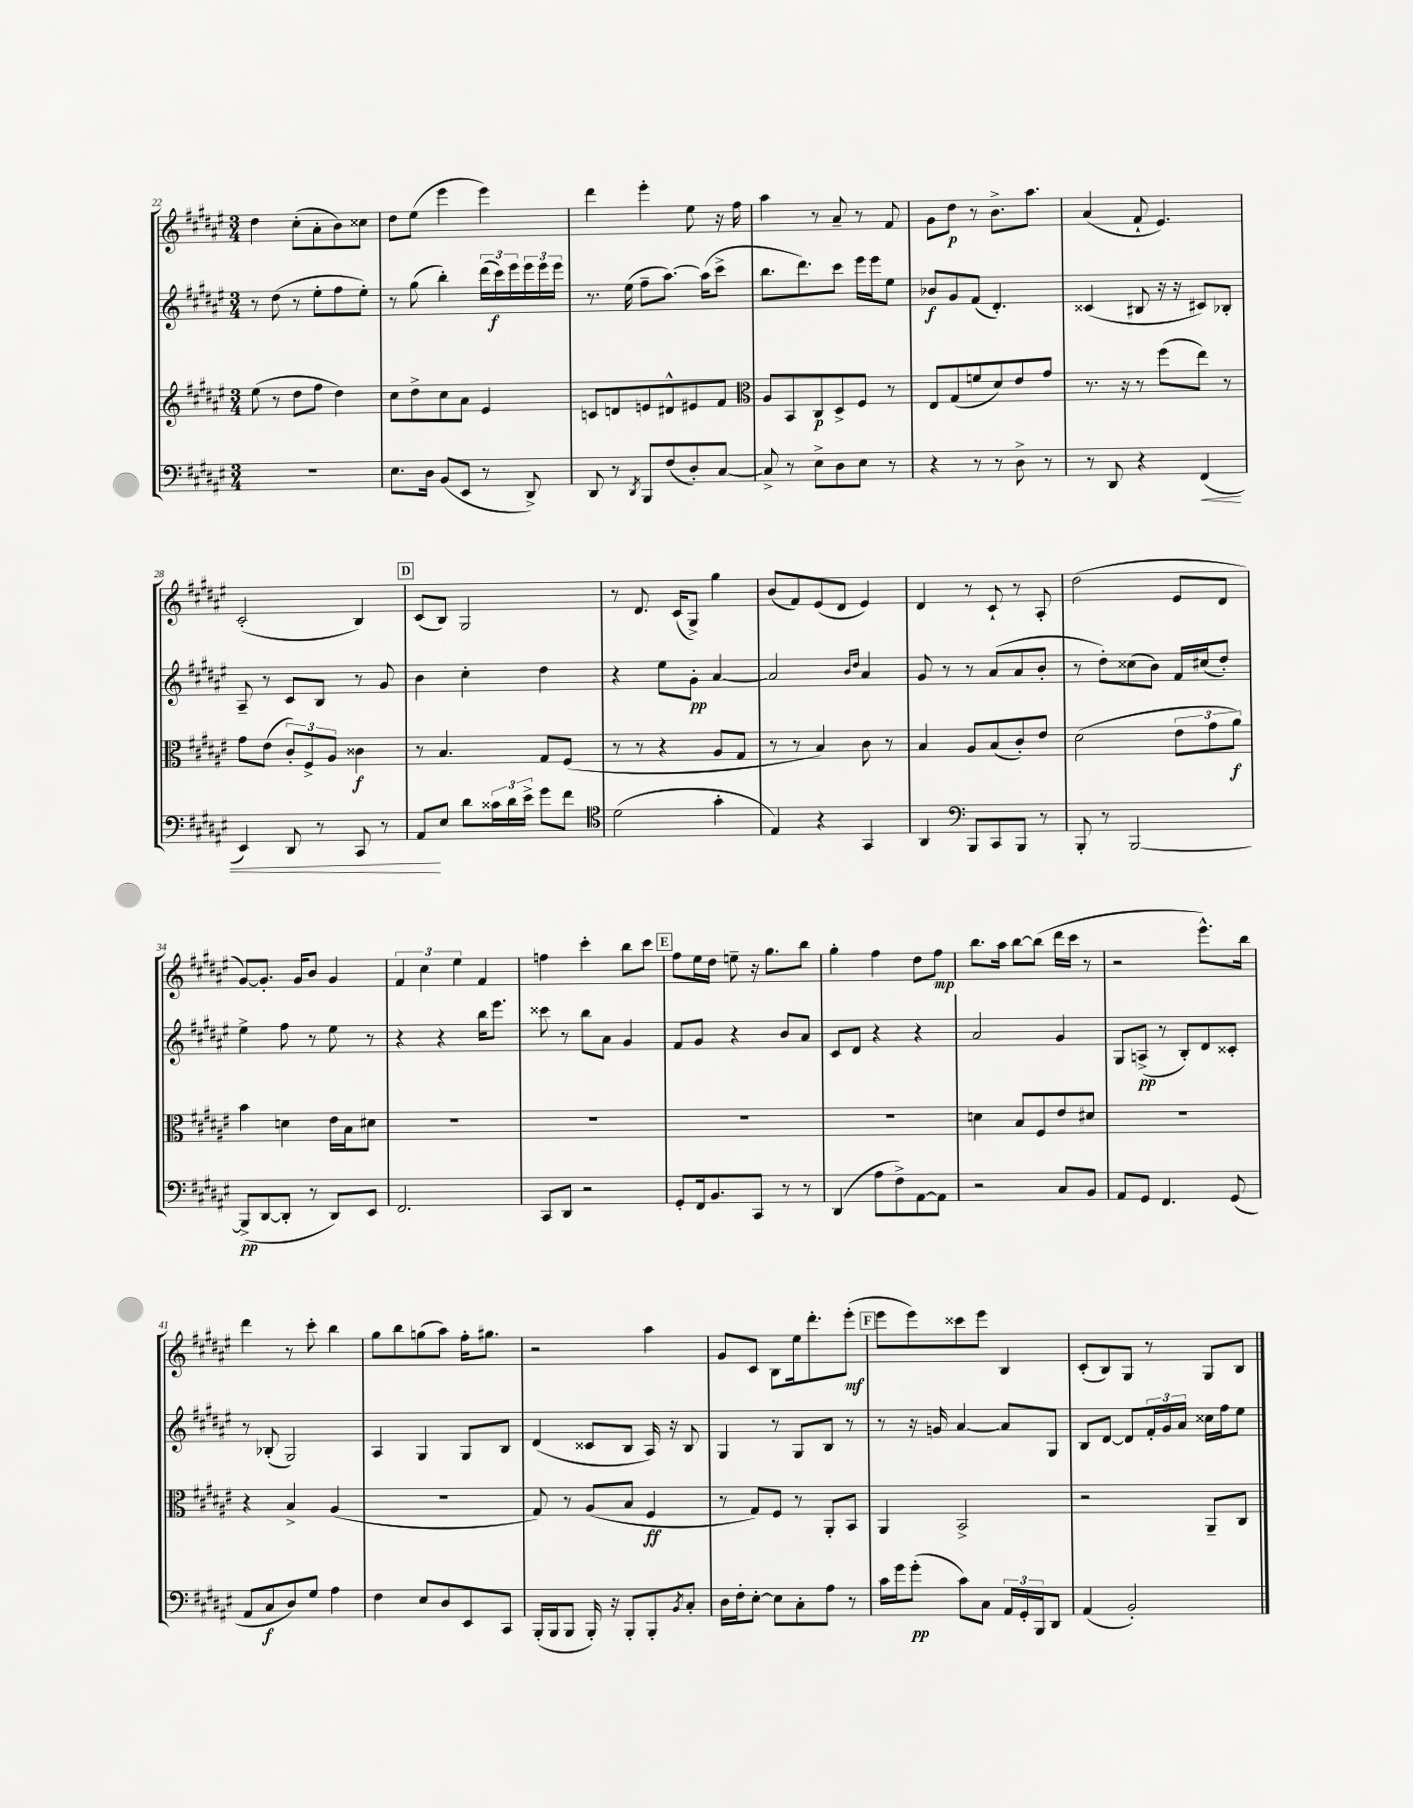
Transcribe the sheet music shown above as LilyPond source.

<<
\new StaffGroup <<
\new Staff = "s0" {
    \clef treble \key fis \major \numericTimeSignature \time 3/4
    dis''4 cis''8-.( ais'8-. b'8) cisis''8 |
    dis''8 eis''8( eis'''4 eis'''4) |
    dis'''4 eis'''4-. eis''8 r16 fis''16 |
    ais''4 r8 ais'8-- r8 fis'8 |
    gis'8 dis''8\p r8 b'8.-> ais''8. |
    ais'4( fis'8-! eis'4.) |
    cis'2-.( b4) |
    \mark \markup { \box "D" } cis'8( b8) gis2 |
    r8 dis'8. cis'16( gis8->) gis''4 |
    b'8( fis'8) eis'8( dis'8 eis'4) |
    dis'4 r8 cis'8-! r8 ais8-. |
    dis''2( eis'8 dis'8 |
    gis'8~) gis'8.-. gis'16 b'8 gis'4 |
    \tuplet 3/2 { fis'4 cis''4 eis''4 } fis'4 |
    f''4 cis'''4-. b''8 cis'''8 |
    \mark \markup { \box "E" } fis''8 eis''16 dis''16 e''8-- r16 gis''8. b''8 |
    gis''4-. fis''4 dis''8 fis''8\mp |
    b''8. ais''16 b''8~ b''8( dis'''16 cis'''16 r8 |
    r2 eis'''8.-^) b''16 |
    dis'''4 r8 cis'''8-. b''4 |
    gis''8 b''8 g''8( ais''8) fis''16-. gis''8. |
    r2 ais''4 |
    gis'8 cis'8 b8 eis''16 dis'''8.-. eis'''8-.\mf( |
    \mark \markup { \box "F" } eis'''8 eis'''8) cisis'''8 eis'''8 b4 |
    cis'8-.( b8) gis8 r8 gis8 b8 \bar "|." |
}
\new Staff = "s1" {
    \clef treble \key fis \major \numericTimeSignature \time 3/4
    r8 dis''8( r8 eis''8-. fis''8 eis''8-.) |
    r8 gis''8( b''4-.) \tuplet 3/2 { dis'''16( cis'''16\f) eis'''16 } \tuplet 3/2 { eis'''16 eis'''16 eis'''16 } |
    r8. eis''16( fis''8-- ais''8.~) ais''16( cis'''8-> |
    b''8. dis'''8.) cis'''8 eis'''16 eis'''16 eis''8 |
    bes'8\f gis'8 fis'8( dis'4.-.) |
    cisis'4( bis8 r16 r16 cis'8) bes8-. |
    ais8-- r8 cis'8 b8 r8 gis'8 |
    \mark \markup { \box "D" } b'4 cis''4-. dis''4 |
    r4 eis''8 gis'8-.\pp ais'4~ |
    ais'2 \grace { b'16 dis''16 } ais'4 |
    gis'8 r8 r8 ais'8( ais'8 b'8-. |
    r8 dis''8-.) cisis''8( b'8) fis'16 cis''16( dis''8-.) |
    eis''4-> fis''8 r8 eis''8 r8 |
    r4 r4 b''16 eis'''8. |
    cisis'''8 r8 b''8 ais'8 gis'4 |
    \mark \markup { \box "E" } fis'8 gis'8 r4 b'8 ais'8 |
    cis'8 dis'8 r4 r4 |
    ais'2 gis'4 |
    gis8 a8->\pp( r8 b8-.) dis'8 cisis'8-. |
    r8 bes8-.( gis2) |
    ais4 gis4 gis8 b8 |
    dis'4( cisis'8 b8 ais16) r16 b8 |
    gis4 r8 gis8 b8 r8 |
    \mark \markup { \box "F" } r8 r16 g'16 ais'4~ ais'8 gis8 |
    b8 dis'8~ dis'8 \tuplet 3/2 { fis'16-. gis'16 ais'16 } cisis''16 fis''16 eis''8 \bar "|." |
}
\new Staff = "s2" {
    \clef treble \key fis \major \numericTimeSignature \time 3/4
    eis''8( r8 dis''8 fis''8 dis''4) |
    cis''8 dis''8-> cis''8 ais'8 eis'4 |
    c'8 d'8 e'8 dis'8-^ eis'8 fis'8 |
    \clef alto ais8 b,8 cis8\p dis8-> fis8 r8 |
    eis8 gis8( f'8 dis'8) eis'8 gis'8 |
    r8. r16 r8 fis''8( eis''8) r8 |
    gis'8 eis'8( \tuplet 3/2 { cis'8-.) fis8-> ais8 } cisis'4\f |
    \mark \markup { \box "D" } r8 b4. gis8 fis8( |
    r8 r8 r4 ais8 gis8 |
    r8 r8 b4) cis'8 r8 |
    b4 ais8 b8( cis'8-.) eis'8 |
    dis'2( \tuplet 3/2 { eis'8 gis'8 ais'8\f) } |
    b'4 d'4 eis'16 b16 dis'8 |
    R2. |
    R2. |
    \mark \markup { \box "E" } R2. |
    R2. |
    d'4 b8 fis8 eis'8 dis'8 |
    R2. |
    r4 b4-> ais4( |
    R2. |
    gis8) r8 ais8( b8 fis4\ff |
    r8 gis8) fis8 r8 ais,8-. b,8 |
    \mark \markup { \box "F" } ais,4 b,2-> |
    r2 ais,8-- cis8 \bar "|." |
}
\new Staff = "s3" {
    \clef bass \key fis \major \numericTimeSignature \time 3/4
    R2. |
    eis8. dis16 b,8( eis,8 r8 dis,8->) |
    dis,8 r8 \acciaccatura { dis,8 } b,,8 fis8( dis8-.) cis8~ |
    cis8-> r8 eis8-> dis8 eis8 r8 |
    r4 r8 r8 dis8-> r8 |
    r8 dis,8 r4 fis,4\<( |
    eis,4) dis,8 r8 cis,8 r8 |
    \mark \markup { \box "D" } ais,8\! eis8 dis'8 \tuplet 3/2 { cisis'16 dis'16 eis'16-> } gis'8 fis'8 |
    \clef tenor dis'2( gis'4-. |
    eis4) r4 gis,4 |
    ais,4 \clef bass b,,8 cis,8 b,,8 r8 |
    b,,8-. r8 b,,2~ |
    b,,8->\pp( dis,8~ dis,8-. r8 dis,8) eis,8 |
    fis,2. |
    cis,8 dis,8 r2 |
    \mark \markup { \box "E" } gis,8-. fis,16 b,8. cis,8 r8 r8 |
    dis,4( ais8 fis8->) ais,8~ ais,8 |
    r2 cis8 b,8 |
    ais,8 gis,8 fis,4. gis,8( |
    ais,8 cis8\f dis8) gis8 ais4 |
    fis4 eis8 dis8 eis,8 cis,8 |
    b,,16-.( b,,16 b,,8 b,,16-.) r16 b,,8-. b,,8-. \acciaccatura { b,8 } cis8-. |
    dis16 fis16-. eis8~-. eis8 cis8-. ais8 r8 |
    \mark \markup { \box "F" } cis'16 gis'16 gis'8-.\pp( cis'8) cis8 \tuplet 3/2 { ais,16 gis,16-. b,,16 } dis,8 |
    ais,4( b,2-.) \bar "|." |
}
>>
>>
\layout { \context { \Score currentBarNumber = #22 } }
